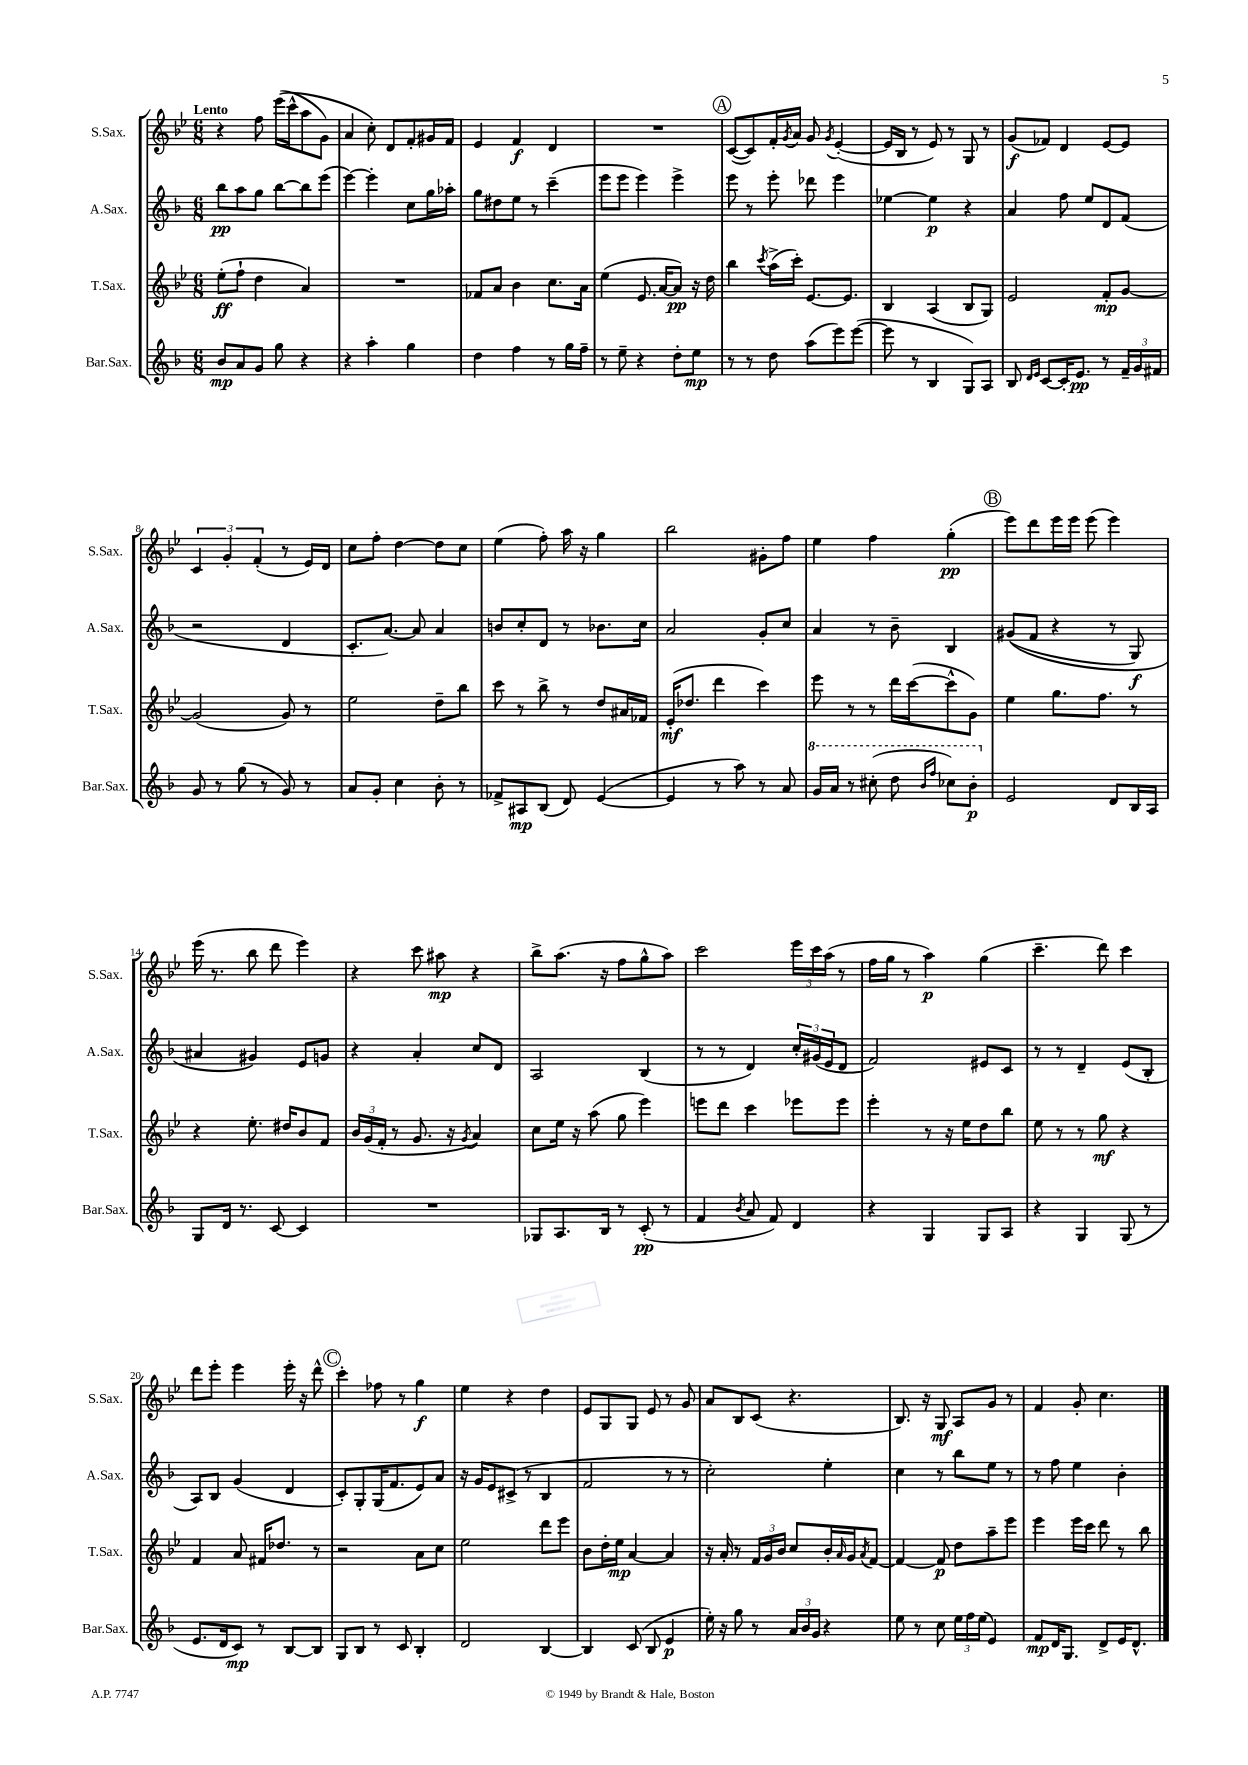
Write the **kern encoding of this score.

**kern	**dynam	**kern	**dynam	**kern	**dynam	**kern	**dynam
*part4	*part4	*part3	*part3	*part2	*part2	*part1	*part1
*staff4	*staff4	*staff3	*staff3	*staff2	*staff2	*staff1	*staff1
*I"Bar.Sax.	*	*I"T.Sax.	*	*I"A.Sax.	*	*I"S.Sax.	*
*I'Bar.Sax.	*	*I'T.Sax.	*	*I'A.Sax.	*	*I'S.Sax.	*
*clefG2	*	*clefG2	*	*clefG2	*	*clefG2	*
*k[b-]	*	*k[b-e-]	*	*k[b-]	*	*k[b-e-]	*
*M6/8	*	*M6/8	*	*M6/8	*	*M6/8	*
=1	=1	=1	=1	=1	=1	=1	=1
!	!	!	!	!	!	!LO:TX:a:B:t=Lento	!
8b-/L	mp	(8ee-'\L	ff	8bb-\L	pp	4r	.
8a/	.	8ff`\J	.	8aa\	.	.	.
8g/J	.	4dd\	.	8gg\J	.	8ff\	.
8gg\	.	.	.	[8bb-\L	.	((16eee-\LL	.
.	.	.	.	.	.	16ccc^^\J	.
4r	.	4a/)	.	8bb-\]	.	8aa\	.
.	.	.	.	(8eee\J	.	8g\J)	.
=2	=2	=2	=2	=2	=2	=2	=2
4r	.	2.r	.	[4eee\)	.	4a/	.
4aa'\	.	.	.	4eee'\]	.	8cc'\)	.
.	.	.	.	.	.	8d/L	.
4gg\	.	.	.	8cc\L	.	8f'/	.
.	.	.	.	16gg\L	.	16g#X/L	.
.	.	.	.	16aa-X'\JJ	.	16f/JJ	.
=3	=3	=3	=3	=3	=3	=3	=3
4dd\	.	8f-X/L	.	8gg\L	.	4e-/	.
.	.	8a/J	.	8dd#X\	.	.	.
4ff\	.	4b-\	.	8ee\J	.	4f/	f
.	.	.	.	8r	.	.	.
8r	.	8.cc\L	.	(4ccc~\	.	4d/	.
16gg\LL	.	.	.	.	.	.	.
16ff~\JJ	.	16a\Jk	.	.	.	.	.
=4	=4	=4	=4	=4	=4	=4	=4
8r	.	(4ee-\	.	8eee\L	.	2.r	.
8ee~\	.	.	.	8eee\J	.	.	.
4r	.	8.e-/	.	4eee\)	.	.	.
.	.	[16a/KL	.	.	.	.	.
8dd'\L	.	8a/J])	pp	4eee^\	.	.	.
8ee\J	mp	16r	.	.	.	.	.
.	.	16dd\	.	.	.	.	.
!!LO:REH:place=s1:t=A
=5	=5	=5	=5	=5	=5	=5	=5
8r	.	4bb-\	.	8eee\	.	([8c/L	.
8r	.	.	.	8r	.	8c/])	.
.	.	8qccc/	.	.	.	.	.
8dd\	.	(16aa^\LL	.	8eee'\	.	16f'/L	.
.	.	.	.	.	.	8qg/	.
.	.	16ccc'\JJ)	.	.	.	16a/JJ	.
(8aa\L	.	[8.e-/L	.	8ddd-X\	.	8g/	.
.	.	.	.	.	.	8qg/	.
8eee\)	.	.	.	4eee\	.	([4e-'/	.
.	.	8.e-/J]	.	.	.	.	.
([8eee\J	.	.	.	.	.	.	.
=6	=6	=6	=6	=6	=6	=6	=6
8eee\]	.	4B-/	.	[4ee-X\	.	16e-/LL]	.
.	.	.	.	.	.	16B-/JJ	.
8r	.	.	.	.	.	8r	.
4B-/	.	(4A/	.	4ee-\]	p	8e-/)	.
.	.	.	.	.	.	8r	.
8G/L)	.	8B-/L	.	4r	.	8G/	.
8A/J	.	8G/J)	.	.	.	8r	.
=7	=7	=7	=7	=7	=7	=7	=7
8B-/	.	2e-/	.	4a/	.	(8g/L	f
16qqd/LL	.	.	.	.	.	.	.
16qqe/JJ	.	.	.	.	.	.	.
[8c/L	.	.	.	.	.	8f-X/J)	.
16c'/K]	.	.	.	8ff\	.	4d/	.
8.e/J	pp	.	.	.	.	.	.
.	.	.	.	8ee/L	.	.	.
8r	.	8f'/L	mp	8d/	.	[8e-/L	.
24f~/LL	.	[8g/J	.	(8f/J	.	8e-/J]	.
24g/	.	.	.	.	.	.	.
24f#X/JJ	.	.	.	.	.	.	.
!!LO:LB:g=z
=8	=8	=8	=8	=8	=8	=8	=8
8g/	.	(2g/]	.	2r	.	6c/	.
8r	.	.	.	.	.	.	.
.	.	.	.	.	.	6g'/	.
(8gg\	.	.	.	.	.	.	.
.	.	.	.	.	.	(6f'/	.
8r	.	.	.	.	.	.	.
8g/)	.	8g/)	.	4d/	.	8r	.
8r	.	8r	.	.	.	16e-/LL)	.
.	.	.	.	.	.	16d/JJ	.
=9	=9	=9	=9	=9	=9	=9	=9
8a/L	.	2ee-\	.	8.c'/L	.	8cc\L	.
8g'/J	.	.	.	.	.	8ff'\J	.
.	.	.	.	[8.a/J)	.	.	.
4cc\	.	.	.	.	.	[4dd\	.
.	.	.	.	8a/]	.	.	.
8b-'\	.	8dd~\L	.	4a/	.	8dd\L]	.
8r	.	8bb-\J	.	.	.	8cc\J	.
=10	=10	=10	=10	=10	=10	=10	=10
8f-X^/L	.	8ccc\	.	8bn/L	.	(4ee-\	.
8A#X/	mp	8r	.	8cc'/	.	.	.
(8B-/J	.	8bb-^\	.	8d/J	.	8ff'\)	.
8d/)	.	8r	.	8r	.	16aa\	.
.	.	.	.	.	.	16r	.
([4e/	.	8dd/L	.	8.b-X\L	.	4gg\	.
.	.	16a#X/L	.	.	.	.	.
.	.	16f-X/JJ	.	16cc\Jk	.	.	.
=11	=11	=11	=11	=11	=11	=11	=11
4e/]	.	(16e-'/KL	mf	2a/	.	2bb-\	.
.	.	8.dd-X/J	.	.	.	.	.
8r	.	4ddd\	.	.	.	.	.
8aa\)	.	.	.	.	.	.	.
8r	.	4ccc\)	.	8g'/L	.	8g#X'\L	.
8a/	.	.	.	8cc/J	.	8ff\J	.
=12	=12	=12	=12	=12	=12	=12	=12
*8va	*	*	*	*	*	*	*
16gg/LL	.	8eee-\	.	4a/	.	4ee-\	.
16aa/JJ	.	.	.	.	.	.	.
8r	.	8r	.	.	.	.	.
(8ccc#X'\	.	8r	.	8r	.	4ff\	.
8ddd\	.	16ddd\LL	.	8b-~\	.	.	.
.	.	([16ccc\J	.	.	.	.	.
16qqbb-/LL	.	.	.	.	.	.	.
16qqfff/JJ	.	.	.	.	.	.	.
8ccc-X\L)	.	8ccc^^\]	.	4B-/	.	(4gg'\	pp
8bb-'\J	p	8g\J)	.	.	.	.	.
!!LO:REH:place=s1:t=B
=13	=13	=13	=13	=13	=13	=13	=13
*X8va	*	*	*	*	*	*	*
2e/	.	4ee-\	.	((8g#X/L	.	8eee-\L)	.
.	.	.	.	8f/J	.	8ddd\	.
.	.	8.gg\L	.	4r	.	16eee-\L	.
.	.	.	.	.	.	16eee-\JJ	.
.	.	.	.	.	.	(8eee-\	.
.	.	8.ff\J	.	.	.	.	.
8d/L	.	.	.	8r	.	4eee-\)	.
16B-/L	.	8r	.	8G/)	f	.	.
16A/JJ	.	.	.	.	.	.	.
!!LO:LB:g=z
=14	=14	=14	=14	=14	=14	=14	=14
8G/L	.	4r	.	4a#X/	.	(16eee-\	.
.	.	.	.	.	.	8.r	.
16d/Jk	.	.	.	.	.	.	.
8.r	.	.	.	.	.	.	.
.	.	8.ee-'\	.	4g#X/)	.	8bb-\	.
[8c/	.	.	.	.	.	8ddd\	.
.	.	16dd#X/KL	.	.	.	.	.
4c/]	.	8b-/	.	8e/L	.	4eee-\)	.
.	.	8f/J	.	8gn/J	.	.	.
=15	=15	=15	=15	=15	=15	=15	=15
2.r	.	24b-/LL	.	4r	.	4r	.
.	.	(24g/	.	.	.	.	.
.	.	24f'/JJ	.	.	.	.	.
.	.	8r	.	.	.	.	.
.	.	8.g/	.	4a'/	.	8ccc\	.
.	.	.	.	.	.	8aa#X\	mp
.	.	16r	.	.	.	.	.
.	.	8qg/	.	.	.	.	.
.	.	4a/)	.	8cc/L	.	4r	.
.	.	.	.	8d/J	.	.	.
=16	=16	=16	=16	=16	=16	=16	=16
8G-X/L	.	8cc\L	.	2A/	.	8bb-^\L	.
8.A/	.	16ee-\Jk	.	.	.	(8.aa\J	.
.	.	16r	.	.	.	.	.
.	.	(8aa\	.	.	.	.	.
16B-/Jk	.	.	.	.	.	16r	.
8r	.	8gg\	.	.	.	8ff\L	.
(8c'/	pp	4eee-\)	.	(4B-/	.	8gg^^\	.
8r	.	.	.	.	.	8aa\J)	.
=17	=17	=17	=17	=17	=17	=17	=17
4f/	.	8eeen\L	.	8r	.	2ccc\	.
.	.	8ddd\J	.	8r	.	.	.
8qb-/	.	.	.	.	.	.	.
8a/	.	4ccc\	.	4d/)	.	.	.
8f/)	.	.	.	.	.	.	.
4d/	.	8eee-X\L	.	24cc'/LL	.	24eee-\LL	.
.	.	.	.	(24g#X/	.	24ccc\	.
.	.	.	.	24e/J	.	(24aa\JJ	.
.	.	8eee-\J	.	8d/J	.	8r	.
=18	=18	=18	=18	=18	=18	=18	=18
4r	.	4eee-'\	.	2f/)	.	16ff\LL	.
.	.	.	.	.	.	16gg\JJ	.
.	.	.	.	.	.	8r	.
4G/	.	8r	.	.	.	4aa\)	p
.	.	16r	.	.	.	.	.
.	.	16ee-\KL	.	.	.	.	.
8G/L	.	8dd\	.	8e#X/L	.	(4gg\	.
8A/J	.	8bb-\J	.	8c/J	.	.	.
=19	=19	=19	=19	=19	=19	=19	=19
4r	.	8ee-\	.	8r	.	4.ccc~\	.
.	.	8r	.	8r	.	.	.
4G/	.	8r	.	4d~/	.	.	.
.	.	8gg\	mf	.	.	8ddd\)	.
(8G/	.	4r	.	(8e/L	.	4ccc\	.
8r	.	.	.	8B-'/J	.	.	.
!!LO:LB:g=z
=20	=20	=20	=20	=20	=20	=20	=20
8.e/L	.	4f/	.	8A/L)	.	8ddd\L	.
.	.	.	.	8B-/J	.	8eee-'\J	.
16d/k	.	.	.	.	.	.	.
8c/J)	mp	8a/	.	(4g/	.	4eee-\	.
8r	.	16f#X/KL	.	.	.	.	.
.	.	8.dd-X/J	.	.	.	.	.
[8B-/L	.	.	.	4d/	.	16eee-'\	.
.	.	.	.	.	.	16r	.
8B-/J]	.	8r	.	.	.	8ddd^^\	.
!!LO:REH:place=s1:t=C
=21	=21	=21	=21	=21	=21	=21	=21
8G/L	.	2r	.	8c'/L)	.	4ccc'\	.
8B-/J	.	.	.	8G'/	.	.	.
8r	.	.	.	(16G/K	.	8ff-X\	.
.	.	.	.	8.f/	.	.	.
8c/	.	.	.	.	.	8r	.
4B-'/	.	8a\L	.	8e/)	.	4gg\	f
.	.	8cc\J	.	8a/J	.	.	.
=22	=22	=22	=22	=22	=22	=22	=22
2d/	.	2ee-\	.	16r	.	4ee-\	.
.	.	.	.	16g/KL	.	.	.
.	.	.	.	8e/	.	.	.
.	.	.	.	(8c#X^/J	.	4r	.
.	.	.	.	8r	.	.	.
[4B-/	.	8ddd\L	.	4B-/	.	4dd\	.
.	.	8eee-\J	.	.	.	.	.
=23	=23	=23	=23	=23	=23	=23	=23
4B-/]	.	8b-\L	.	2f/	.	8e-/L	.
.	.	16dd'\L	.	.	.	8G/	.
.	.	16ee-\JJ	mp	.	.	.	.
(8c/	.	[4a/	.	.	.	8G/J	.
8B-/	.	.	.	.	.	8e-/	.
4e/	p	4a/]	.	8r	.	8r	.
.	.	.	.	8r	.	8g/	.
=24	=24	=24	=24	=24	=24	=24	=24
16ee'\)	.	16r	.	2cc'\)	.	8a/L	.
16r	.	16a'/	.	.	.	.	.
8gg\	.	8r	.	.	.	8B-/	.
8r	.	24f/LL	.	.	.	(8c/J	.
.	.	24g/	.	.	.	.	.
.	.	24b-/JJ	.	.	.	.	.
24a/LL	.	8cc/L	.	.	.	4.r	.
24b-/	.	.	.	.	.	.	.
24g/JJ	.	.	.	.	.	.	.
4r	.	16b-'/L	.	4ee'\	.	.	.
.	.	16qqa/	.	.	.	.	.
.	.	16g/J	.	.	.	.	.
.	.	8qa/	.	.	.	.	.
.	.	[8f/J	.	.	.	.	.
=25	=25	=25	=25	=25	=25	=25	=25
8ee\	.	4f/_	.	4cc\	.	8.B-/)	.
8r	.	.	.	.	.	.	.
.	.	.	.	.	.	16r	.
8cc\	.	8f/]	p	8r	.	8G/	mf
24ee\LL	.	8dd\L	.	8bb-\L	.	8A/L	.
24ff\	.	.	.	.	.	.	.
(24ee\JJ	.	.	.	.	.	.	.
4e/)	.	8aa~\	.	8ee\J	.	8g/J	.
.	.	8eee-\J	.	8r	.	8r	.
=26	=26	=26	=26	=26	=26	=26	=26
8f/L	mp	4eee-\	.	8r	.	4f/	.
16d/K	.	.	.	8ff\	.	.	.
8.G/J	.	.	.	.	.	.	.
.	.	16eee-\LL	.	4ee\	.	8g'/	.
.	.	16ccc\JJ	.	.	.	.	.
8d^/L	.	8ddd\	.	.	.	4.cc\	.
16e/K	.	8r	.	4b-'\	.	.	.
8.d^^/J	.	.	.	.	.	.	.
.	.	8bb-\	.	.	.	.	.
==	==	==	==	==	==	==	==
*-	*-	*-	*-	*-	*-	*-	*-
